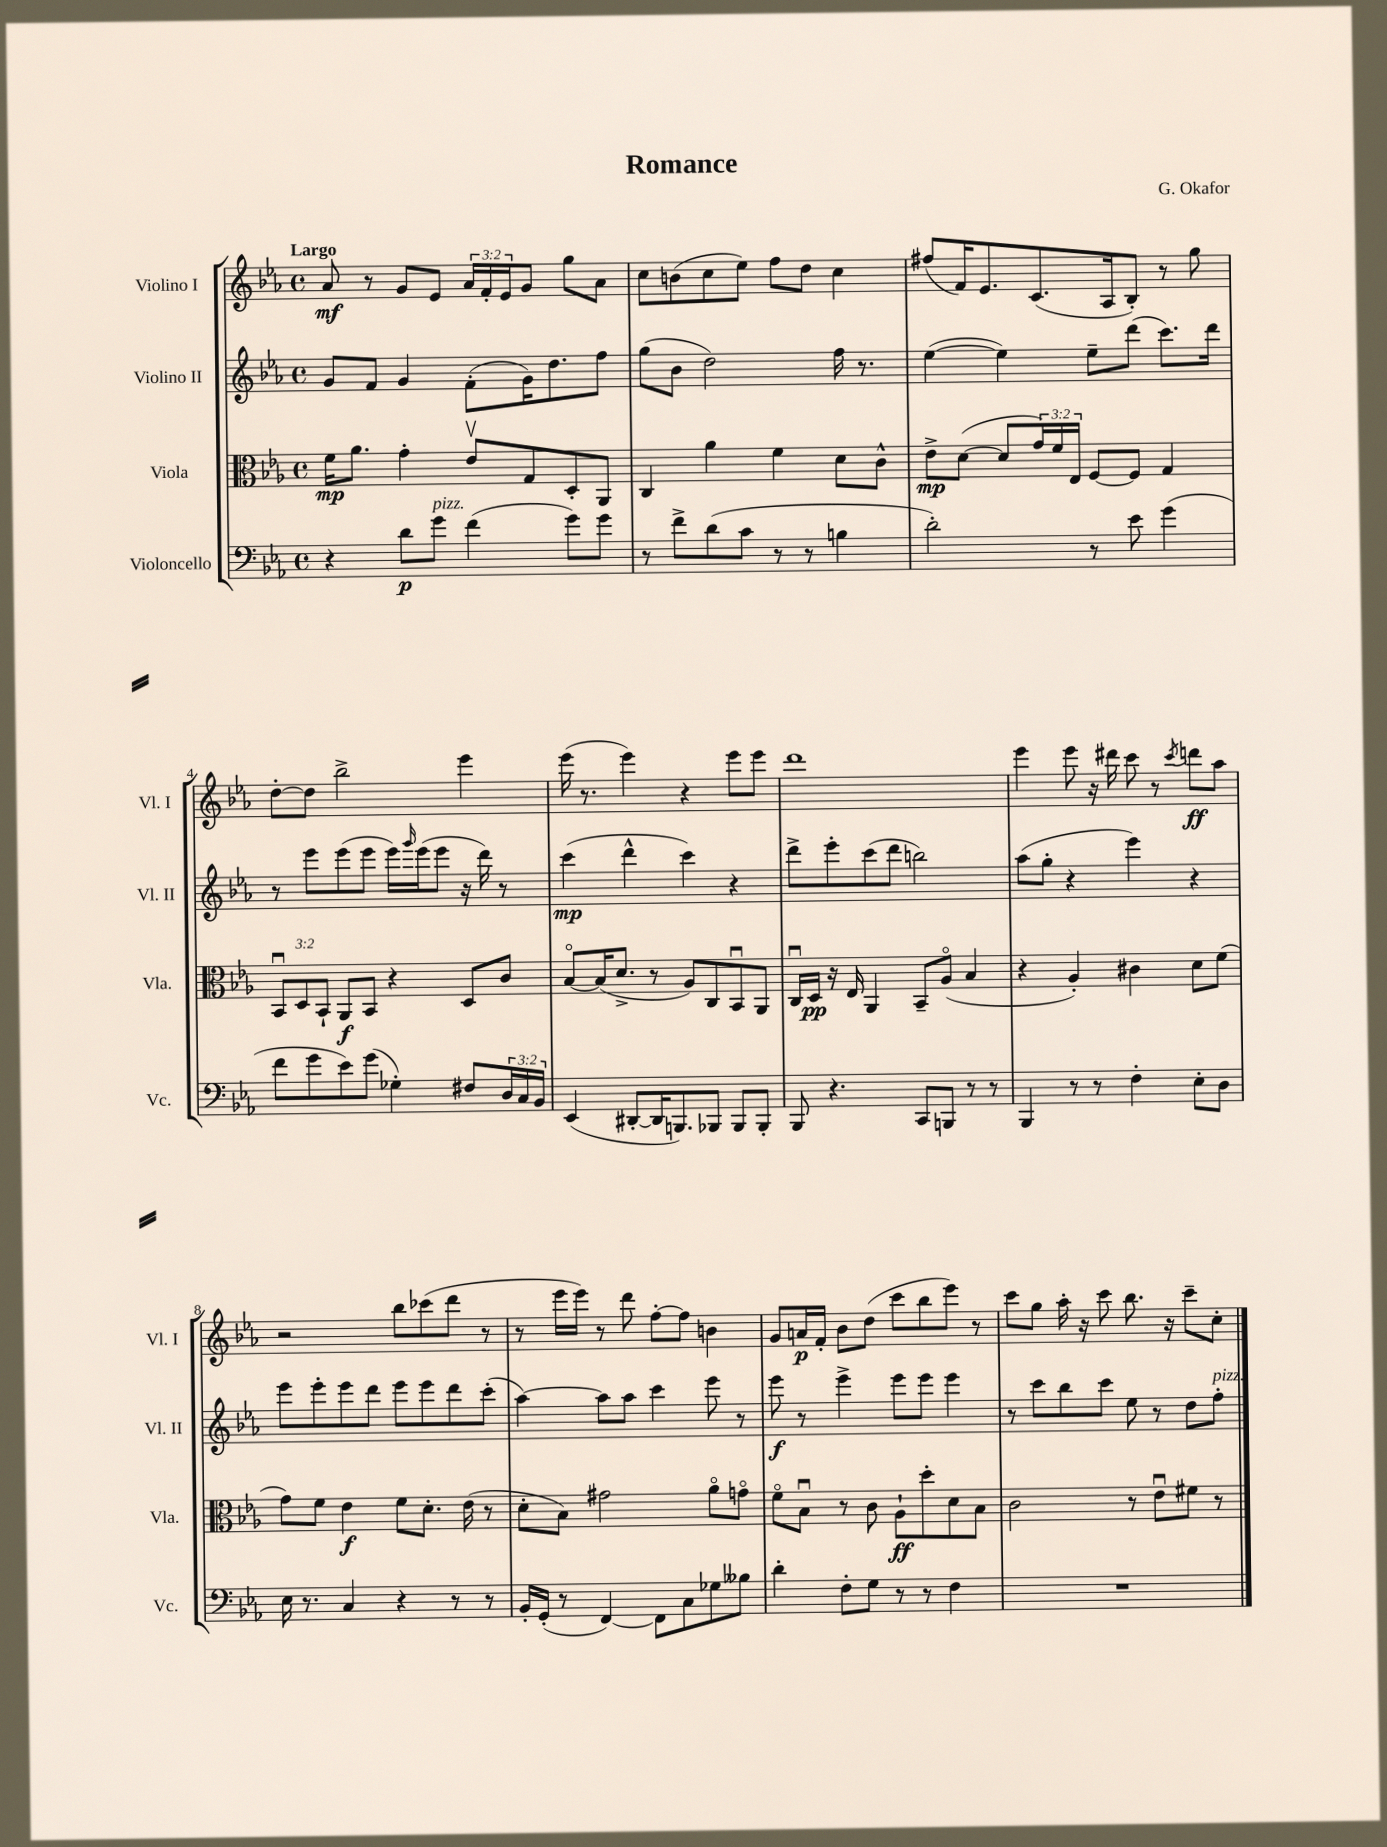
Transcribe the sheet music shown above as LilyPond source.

\header { title = "Romance" composer = "G. Okafor" }
<<
\new StaffGroup <<
\new Staff = "s0" \with { instrumentName = "Violino I" shortInstrumentName = "Vl. I" } {
    \clef treble \key ees \major \defaultTimeSignature \time 4/4 \override Staff.TupletNumber.text = #tuplet-number::calc-fraction-text \tempo "Largo"
    aes'8\mf r8 g'8 ees'8 \tuplet 3/2 { aes'16 f'16-. ees'16 } g'8 g''8 aes'8 |
    c''8 b'8( c''8 ees''8) f''8 d''8 c''4 |
    fis''8( f'16) ees'8. c'8.( aes16 bes8-.) r8 g''8 |
    d''8~-. d''8 bes''2-> ees'''4 |
    ees'''16( r8. ees'''4) r4 ees'''8 ees'''8 |
    d'''1 |
    ees'''4 ees'''8 r16 dis'''16 c'''8 r8 \acciaccatura { c'''8 } d'''8\ff aes''8 |
    r2 bes''8 ces'''8( d'''8 r8 |
    r8 ees'''16 ees'''16) r8 d'''8 f''8~-. f''8 b'4 |
    g'8 a'16\p f'16-. bes'8 d''8( c'''8 bes''8 ees'''8) r8 |
    c'''8 g''8 aes''16-. r16 c'''8 bes''8. r16 c'''8-- c''8-. \bar "|." |
}
\new Staff = "s1" \with { instrumentName = "Violino II" shortInstrumentName = "Vl. II" } {
    \clef treble \key ees \major \defaultTimeSignature \time 4/4
    g'8 f'8 g'4 f'8-.( g'16) d''8. f''8 |
    g''8( bes'8 d''2) f''16 r8. |
    ees''4~( ees''4) ees''8-- d'''8( c'''8.) d'''16 |
    r8 ees'''8 ees'''8( ees'''8 ees'''16) \grace { g'''16 } ees'''16( ees'''8 r16 d'''16) r8 |
    c'''4\mp( d'''4-^ c'''4) r4 |
    d'''8-> ees'''8-. c'''8( d'''8 b''2) |
    aes''8( g''8-. r4 ees'''4) r4 |
    ees'''8 ees'''8-. ees'''8 d'''8 ees'''8 ees'''8 d'''8 c'''8-.( |
    aes''4~) aes''8 aes''8 c'''4 ees'''8 r8 |
    ees'''8\f r8 ees'''4-> ees'''8 ees'''8 ees'''4 |
    r8 c'''8 bes''8 c'''8 ees''8 r8 d''8 f''8-.^\markup { \italic "pizz." } \bar "|." |
}
\new Staff = "s2" \with { instrumentName = "Viola" shortInstrumentName = "Vla." } {
    \clef alto \key ees \major \defaultTimeSignature \time 4/4 \override Staff.TupletNumber.text = #tuplet-number::calc-fraction-text
    f'16\mp aes'8. g'4-. ees'8\upbow g8 d8-. aes,8 |
    c4 aes'4 f'4 d'8 c'8-^ |
    ees'8->\mp d'8~( d'8 \tuplet 3/2 { g'16) f'16 ees16 } f8~ f8 g4 |
    \tuplet 3/2 { bes,8\downbow d8 bes,8-! } aes,8\f bes,8 r4 d8 c'8 |
    bes8~\flageolet bes16( d'8.-> r8 aes8) c8 bes,8\downbow aes,8 |
    c16\downbow d16\pp r16 ees16 aes,4 bes,8-- aes8\flageolet( bes4 |
    r4 aes4-.) cis'4 d'8 f'8( |
    g'8) f'8 ees'4\f f'8 d'8.-. ees'16( r8 |
    d'8-. bes8) gis'2 aes'8\flageolet g'8\flageolet |
    f'8\flageolet bes8\downbow r8 c'8 aes8-!\ff d''8-. d'8 bes8 |
    c'2 r8 ees'8\downbow fis'8 r8 \bar "|." |
}
\new Staff = "s3" \with { instrumentName = "Violoncello" shortInstrumentName = "Vc." } {
    \clef bass \key ees \major \defaultTimeSignature \time 4/4 \override Staff.TupletNumber.text = #tuplet-number::calc-fraction-text
    r4 d'8\p g'8^\markup { \italic "pizz." } f'4( g'8) g'8 |
    r8 f'8-> d'8( c'8 r8 r8 b4 |
    d'2-.) r8 ees'8 g'4( |
    f'8 g'8 ees'8) g'8( ges4-.) fis8 \tuplet 3/2 { d16 c16 bes,16 } |
    ees,4( dis,8~-. dis,16 b,,8.) bes,,8 bes,,8 bes,,8-. |
    bes,,8 r4. c,8 b,,8 r8 r8 |
    bes,,4 r8 r8 f4-. ees8-. d8 |
    ees16 r8. c4 r4 r8 r8 |
    bes,16-. g,16-.( r8 f,4~) f,8 c8 ges8 beses8 |
    d'4-. f8-. g8 r8 r8 f4 |
    R1 \bar "|." |
}
>>
>>
